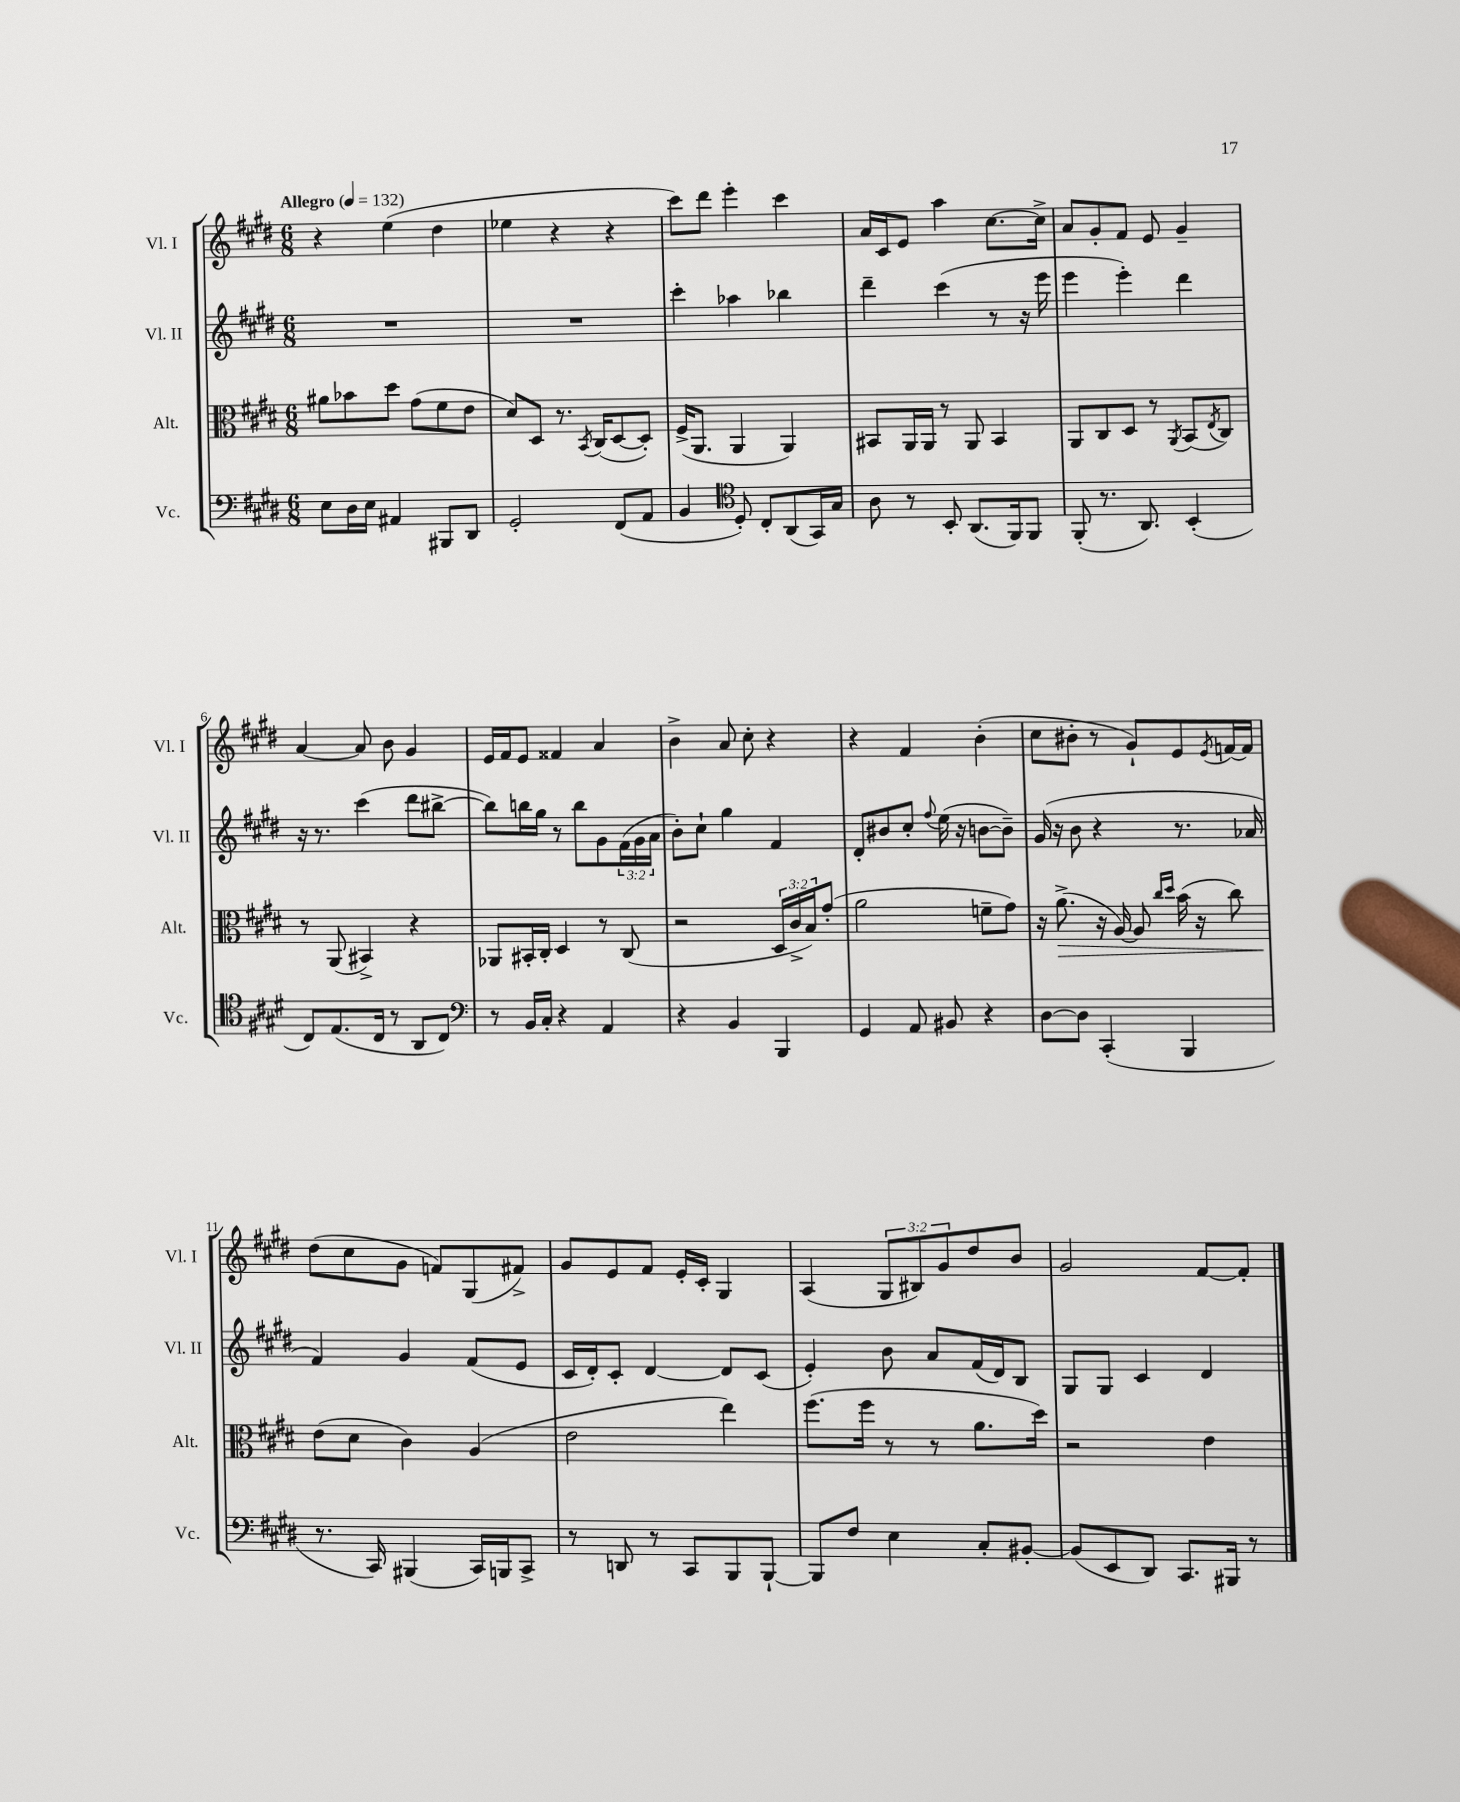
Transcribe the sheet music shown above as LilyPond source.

<<
\new StaffGroup <<
\new Staff = "s0" \with { instrumentName = "Vl. I" shortInstrumentName = "Vl. I" } {
    \clef treble \key e \major \numericTimeSignature \time 6/8 \override Staff.TupletNumber.text = #tuplet-number::calc-fraction-text \tempo "Allegro" 4 = 132
    r4 e''4( dis''4 |
    ees''4 r4 r4 |
    cis'''8) dis'''8 e'''4-. cis'''4 |
    a'16 cis'16 e'8 a''4 cis''8.~ cis''16-> |
    a'8 gis'8-. fis'8 e'8 gis'4-- |
    a'4~ a'8 b'8 gis'4 |
    e'16 fis'16 e'8 fisis'4 a'4 |
    b'4-> a'8 cis''8-. r4 |
    r4 fis'4 b'4-.( |
    cis''8 bis'8-. r8 gis'8-!) e'8 \acciaccatura { e'8 } f'16~ f'16 |
    dis''8( cis''8 gis'8 f'8) gis8( fis'8->) |
    gis'8 e'8 fis'8 e'16-. cis'16-. gis4 |
    a4( \tuplet 3/2 { gis8 bis8) gis'8 } dis''8 b'8 |
    gis'2 fis'8~ fis'8-. \bar "|." |
}
\new Staff = "s1" \with { instrumentName = "Vl. II" shortInstrumentName = "Vl. II" } {
    \clef treble \key e \major \numericTimeSignature \time 6/8 \override Staff.TupletNumber.text = #tuplet-number::calc-fraction-text
    R2. |
    R2. |
    cis'''4-. aes''4 bes''4 |
    dis'''4-- cis'''4( r8 r16 e'''16 |
    e'''4 e'''4-.) dis'''4 |
    r16 r8. cis'''4( dis'''8 bis''8~-> |
    bis''8) b''16 gis''16 r8 b''8 gis'8 \tuplet 3/2 { fis'16( gis'16 a'16 } |
    b'8-.) cis''8-! gis''4 fis'4 |
    dis'8-. bis'8 cis''8-. \appoggiatura { fis''8 } e''16( r16 b'8~ b'8--) |
    gis'16( r16 b'8 r4 r8. aes'16 |
    fis'4) gis'4 fis'8( e'8 |
    cis'16 dis'16-.) cis'8-. dis'4~ dis'8 cis'8( |
    e'4-.) b'8 a'8 fis'16( dis'16) b8 |
    gis8 gis8 cis'4 dis'4 \bar "|." |
}
\new Staff = "s2" \with { instrumentName = "Alt." shortInstrumentName = "Alt." } {
    \clef alto \key e \major \numericTimeSignature \time 6/8 \override Staff.TupletNumber.text = #tuplet-number::calc-fraction-text
    ais'8 bes'8 dis''8 gis'8( fis'8 e'8 |
    dis'8) dis8 r8. \acciaccatura { b,8 } cis16( dis8~ dis8-.) |
    fis16->( a,8. a,4 a,4) |
    bis,8 a,16 a,16 r8 a,8 bis,4 |
    a,8 cis8 dis8 r8 \acciaccatura { a,8 } b,8( \acciaccatura { e8 } cis8) |
    r8 a,8( bis,4->) r4 |
    aes,8 bis,16-. cis16-. dis4 r8 cis8( |
    r2 \tuplet 3/2 { dis16 cis'16-> b16) } gis'8-.( |
    a'2 f'8-- gis'8) |
    r16 a'8.->\>( r16 a16~) a8 \grace { cis''16 dis''16 } b'16( r16 cis''8) |
    e'8\!( dis'8 cis'4) a4( |
    e'2 e''4) |
    fis''8.( fis''16 r8 r8 a'8. dis''16) |
    r2 e'4 \bar "|." |
}
\new Staff = "s3" \with { instrumentName = "Vc." shortInstrumentName = "Vc." } {
    \clef bass \key e \major \numericTimeSignature \time 6/8
    e8 dis16 e16 ais,4 bis,,8 dis,8 |
    gis,2-. fis,8( a,8 |
    b,4 \clef tenor dis8-.) cis8-. a,8( gis,16) gis16 |
    a8 r8 b,8-. a,8.( fis,16) fis,8 |
    fis,8-.( r8. a,8.) b,4-.( |
    cis8) e8.( cis16 r8 a,8 cis8) |
    \clef bass r8 b,16 cis16-. r4 a,4 |
    r4 b,4 b,,4 |
    gis,4 a,8 bis,8 r4 |
    dis8~ dis8 cis,4-.( b,,4 |
    r8. cis,16) bis,,4( cis,16) b,,16 cis,8-> |
    r8 d,8 r8 cis,8 b,,8 b,,8~-! |
    b,,8 fis8 e4 cis8-. bis,8~-. |
    bis,8( e,8 dis,8) cis,8. bis,,16 r8 \bar "|." |
}
>>
>>
